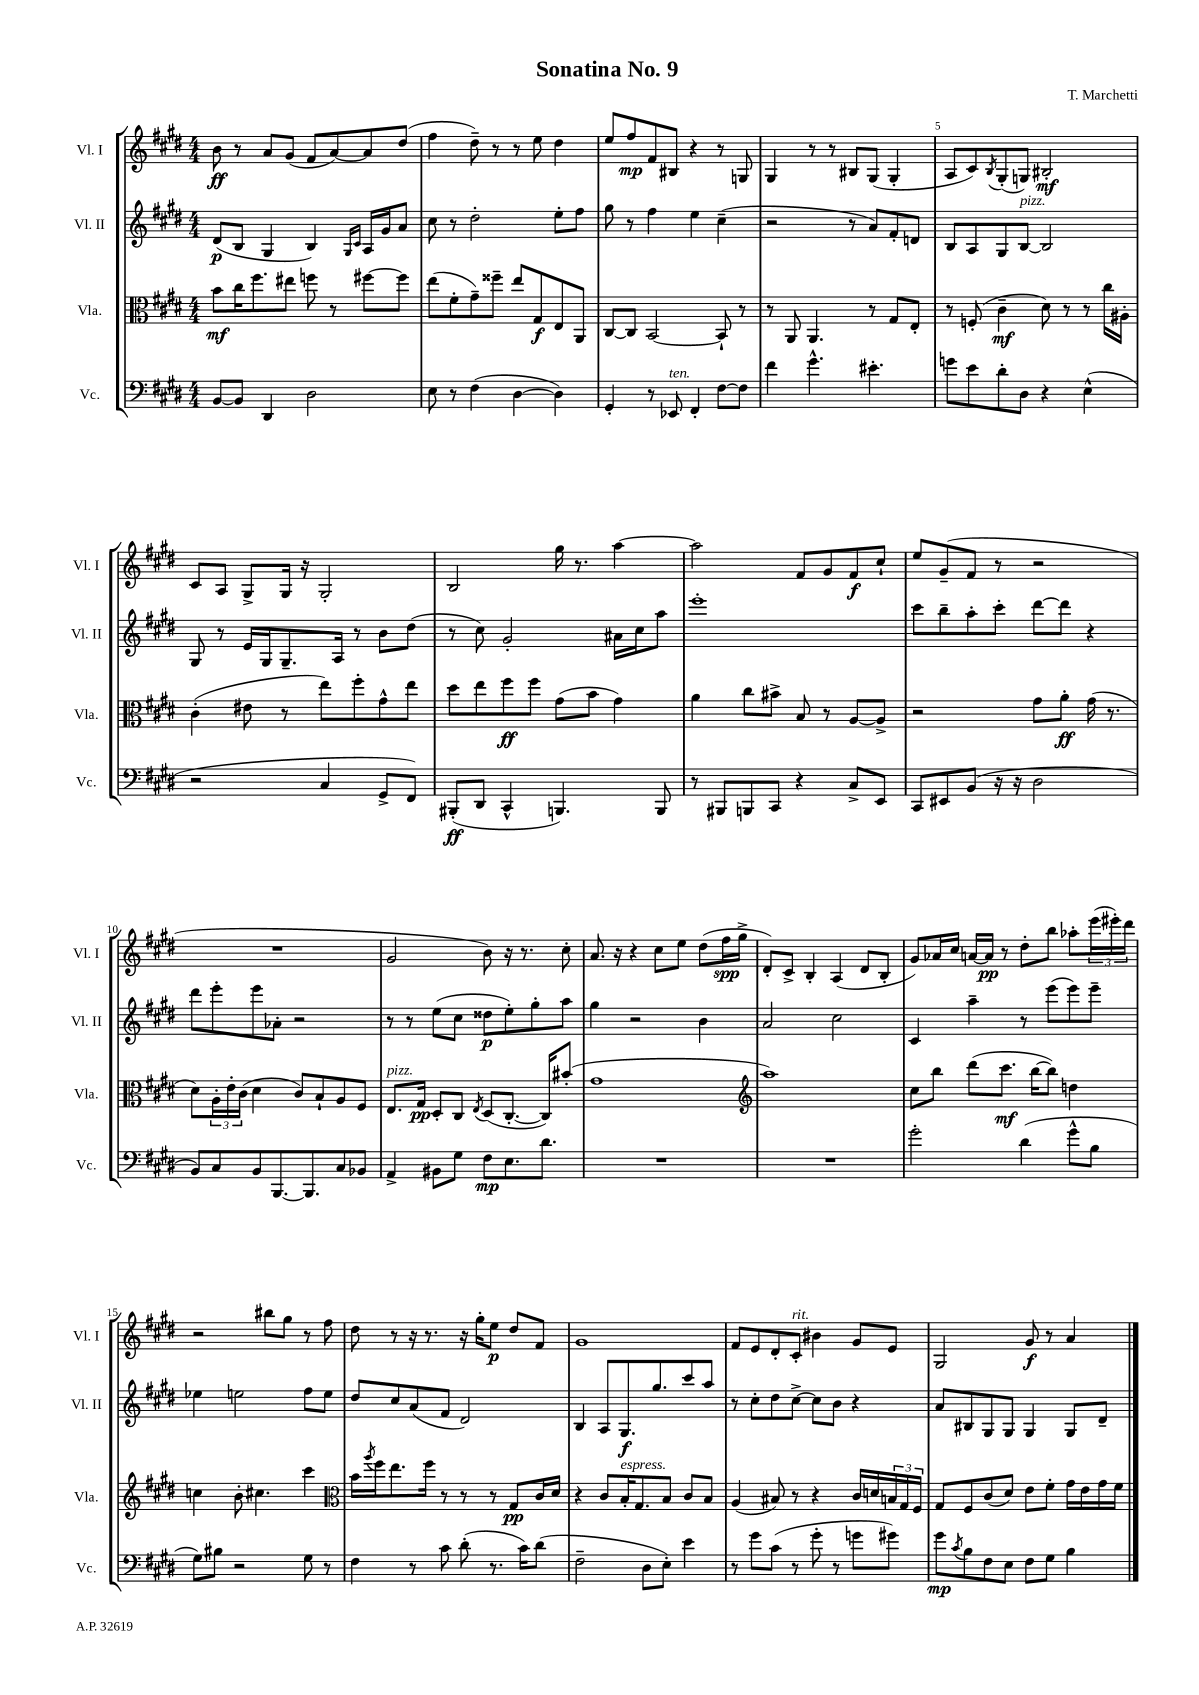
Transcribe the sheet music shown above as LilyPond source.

\header { title = "Sonatina No. 9" composer = "T. Marchetti" }
<<
\new StaffGroup <<
\new Staff = "s0" \with { instrumentName = "Vl. I" shortInstrumentName = "Vl. I" } {
    \clef treble \key e \major \numericTimeSignature \time 4/4
    b'8\ff r8 a'8 gis'8( fis'8 a'8~) a'8 dis''8( |
    fis''4 dis''8--) r8 r8 e''8 dis''4 |
    e''8 fis''8\mp fis'8 bis8 r4 r8 g8 |
    gis4 r8 r8 bis8 gis8( gis4-. |
    a8 cis'8) \acciaccatura { b8 } gis8-.( g8) bis2-.\mf |
    cis'8 a8 gis8-> gis16 r16 gis2-. |
    b2 gis''16 r8. a''4~ |
    a''2 fis'8 gis'8 fis'8\f cis''8-! |
    e''8 gis'8--( fis'8 r8 r2 |
    R1 |
    gis'2 b'8) r16 r8. cis''8-. |
    a'8. r16 r4 cis''8 e''8 dis''8( fis''16\spp gis''16-> |
    dis'8-.) cis'8-> b4-. a4( dis'8 b8-. |
    gis'8) aes'16 cis''16 a'16~ a'16\pp r8 dis''8-. b''8 aes''8-. \tuplet 3/2 { e'''16( eis'''16-.) dis'''16 } |
    r2 bis''8 gis''8 r8 fis''8 |
    dis''8 r8 r16 r8. r16 gis''16-. e''8\p dis''8 fis'8 |
    gis'1 |
    fis'8 e'8 dis'8-. cis'8-.^\markup { \italic "rit." } bis'4 gis'8 e'8 |
    gis2 gis'8\f r8 a'4 \bar "|." |
}
\new Staff = "s1" \with { instrumentName = "Vl. II" shortInstrumentName = "Vl. II" } {
    \clef treble \key e \major \numericTimeSignature \time 4/4
    dis'8\p( b8 gis4 b4) \grace { gis16 cis'16 } a16 gis'16 a'8 |
    cis''8 r8 dis''2-. e''8-. fis''8 |
    gis''8 r8 fis''4 e''4 cis''4--( |
    r2 r8 a'8) fis'8-. d'8 |
    b8 a8 gis8 b8~^\markup { \italic "pizz." } b2 |
    gis8 r8 e'16 gis16 gis8.-- a16 r8 b'8 dis''8( |
    r8 cis''8) gis'2-. ais'16 cis''16 a''8 |
    e'''1-. |
    cis'''8 b''8-- a''8-. cis'''8-. dis'''8~ dis'''8 r4 |
    dis'''8 e'''8-. e'''8 aes'8-. r2 |
    r8 r8 e''8( cis''8 disis''8\p e''8-.) gis''8-. a''8 |
    gis''4 r2 b'4 |
    a'2 cis''2 |
    cis'4 a''4-- r8 e'''8( e'''8) e'''8-- |
    ees''4 e''2 fis''8 e''8 |
    dis''8 cis''8 a'8( fis'8 dis'2) |
    b4 a8 gis8.\f gis''8. cis'''8 a''8 |
    r8 cis''8-. dis''8 cis''8~-> cis''8 b'8 r4 |
    a'8 bis8 gis8 gis8 gis4 gis8 dis'8-- \bar "|." |
}
\new Staff = "s2" \with { instrumentName = "Vla." shortInstrumentName = "Vla." } {
    \clef alto \key e \major \numericTimeSignature \time 4/4
    b'8\mf cis''16 fis''8. eis''8 f''8 r8 fis''8~ fis''8 |
    e''8( fis'8-. gis'8--) fisis''8-- e''8 gis8\f e8 a,8 |
    cis8~ cis8 b,2~ b,8-! r8 |
    r8 a,8 a,4. r8 gis8 e8-. |
    r8 f8-.( cis'4--\mf dis'8) r8 r8 cis''16 ais16-. |
    cis'4-.( eis'8 r8 e''8) fis''8-. gis'8-^ e''8 |
    dis''8 e''8 fis''8\ff fis''8 gis'8( b'8 gis'4) |
    a'4 cis''8 bis'8-> b8 r8 a8~ a8-> |
    r2 gis'8 a'8-.\ff gis'16( r8. |
    dis'8) \tuplet 3/2 { a16-. e'16-. cis'16( } dis'4 cis'8) b8-! a8 fis8 |
    e8.^\markup { \italic "pizz." } gis16\pp dis8-. cis8 \acciaccatura { e8 } dis8( cis8.~-. cis16) bis'8-.( |
    gis'1 |
    \clef treble a''1) |
    cis''8 b''8 dis'''8( cis'''8.\mf b''16~ b''8) d''4 |
    c''4 b'8-. cis''4. cis'''4 |
    \clef alto b'16 \acciaccatura { a''8 } fis''16 e''8. fis''16 r8 r8 r8 gis8\pp cis'16 dis'16 |
    r4 cis'8 b16-.^\markup { \italic "espress." } gis8. b8 cis'8 b8 |
    a4( bis8) r8 r4 cis'16 d'16 \tuplet 3/2 { b16 gis16 fis16 } |
    gis8 fis8 cis'8( dis'8) e'8 fis'8-. gis'16 e'16 gis'16 fis'16 \bar "|." |
}
\new Staff = "s3" \with { instrumentName = "Vc." shortInstrumentName = "Vc." } {
    \clef bass \key e \major \numericTimeSignature \time 4/4
    b,8~ b,8 dis,4 dis2 |
    e8 r8 fis4( dis4~ dis4) |
    gis,4-. r8 ees,8^\markup { \italic "ten." } fis,4-. fis8~ fis8 |
    fis'4 gis'4.-^ eis'4.-. |
    g'8 e'8 dis'8-. dis8 r4 e4-^( |
    r2 cis4 gis,8-> fis,8) |
    bis,,8-.\ff( dis,8 cis,4-^ b,,4.) b,,8 |
    r8 bis,,8 b,,8 cis,8 r4 cis8-> e,8 |
    cis,8 eis,8 b,8( r16 r16 dis2 |
    b,8) cis8 b,8 b,,8.~ b,,8. cis8 bes,8 |
    a,4-> bis,8 gis8 fis8\mp e8. dis'8. |
    R1 |
    R1 |
    gis'2-. dis'4( gis'8-^ b8 |
    gis8) bis8 r2 gis8 r8 |
    fis4 r8 cis'8 dis'8-.( r8. cis'16) dis'8( |
    fis2-- dis8 e8-.) e'4 |
    r8 gis'8 cis'8( r8 gis'8-. r8 g'8 gis'8) |
    gis'8\mp \acciaccatura { cis'8 } b8 fis8 e8 fis8 gis8 b4 \bar "|." |
}
>>
>>
\layout { \context { \Score \override BarNumber.break-visibility = ##(#f #t #t) barNumberVisibility = #(every-nth-bar-number-visible 5) } }
